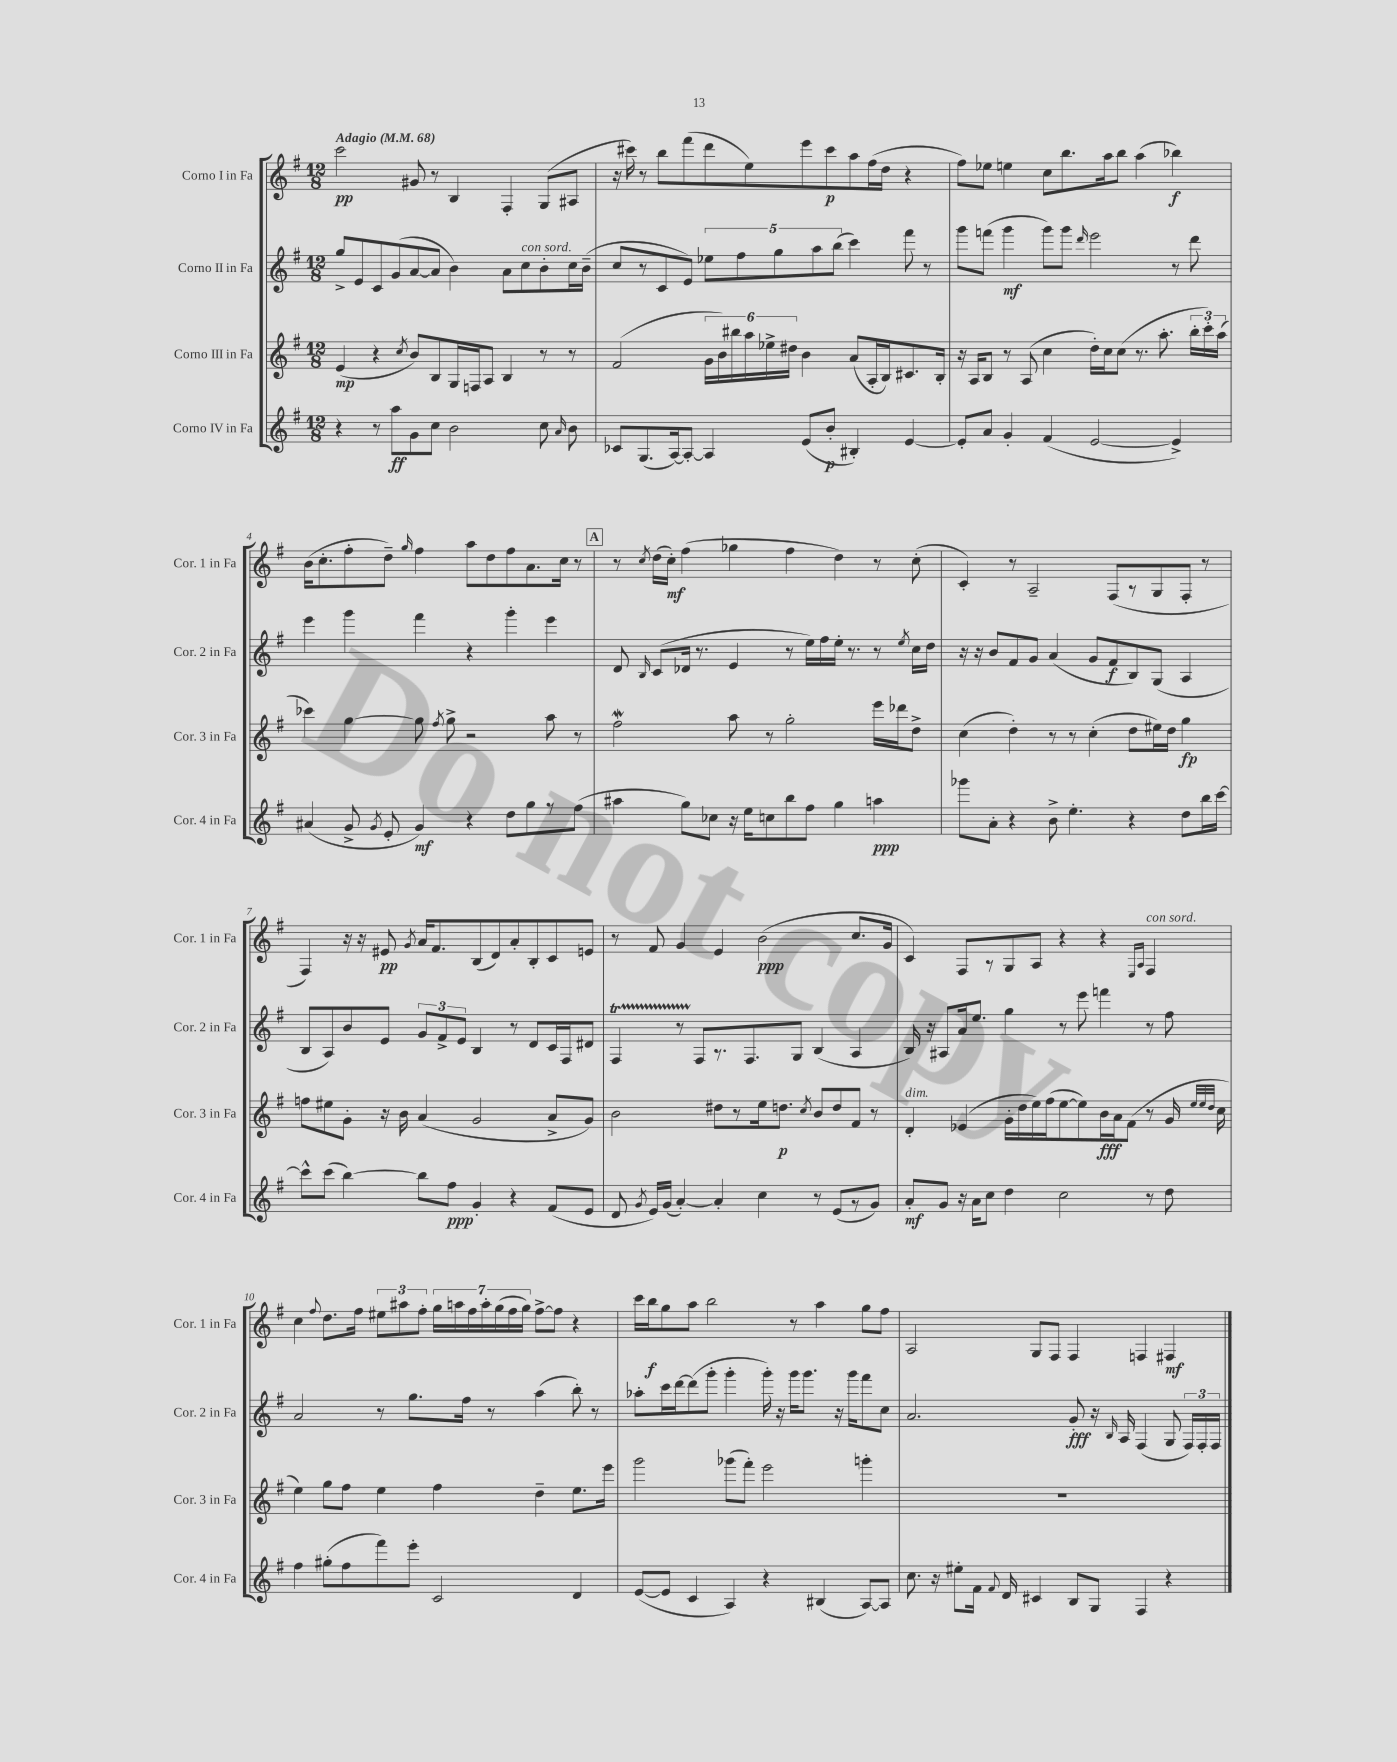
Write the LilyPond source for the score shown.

<<
\new StaffGroup <<
\new Staff = "s0" \with { instrumentName = "Corno I in Fa" shortInstrumentName = "Cor. 1 in Fa" } {
    \clef treble \key g \major \numericTimeSignature \time 12/8 \tempo "Adagio" 4 = 68
    \autoBeamOff c'''2\pp gis'8 r8 b4 fis4-. g8[( ais8] |
    r16 cis'''16) r8 b''8[ fis'''8( d'''8 e''8) e'''8 cis'''8\p a''8 fis''16( d''16] r4 |
    fis''8[) ees''8] e''4 c''8[ b''8. a''16 b''8] a''4( bes''4\f) |
    b'16[( c''8.-. fis''8-. d''8]--) \grace { g''16 } fis''4 a''8[ d''8 fis''8 a'8. c''16] r8 |
    \mark \markup { \box "A" } r8 \acciaccatura { c''8 } d''16[( c''16]-.\mf) fis''4( ges''4 fis''4 d''4) r8 c''8-.( |
    c'4-.) r8 a2-- fis8[( r8 g8 fis8]-. r8 |
    fis4) r16 r16 eis'8\pp \acciaccatura { g'8 } a'16[ fis'8. b8( d'8) a'8-. b8-. c'8 e'8] |
    r8 fis'8 g'4 e'4 b'2\ppp( c''8.[ g'16] |
    c'4) fis8[ r8 g8 a8] r4 r4 \grace { e16[ a16] } fis4^\markup { \italic "con sord." } |
    c''4 \appoggiatura { fis''8 } d''8.[ fis''16] \tuplet 3/2 { eis''8[ ais''8 fis''8]-. } \tuplet 7/4 { g''16[ a''16 fis''16 a''16-. g''16( fis''16 g''16]) } fis''8[~-> fis''8] r4 |
    c'''16[ b''16\f g''8 a''8] b''2 r8 a''4 g''8[ fis''8] |
    a2 g8[ fis8] fis4 f4 fis4\mf \bar "|." |
}
\new Staff = "s1" \with { instrumentName = "Corno II in Fa" shortInstrumentName = "Cor. 2 in Fa" } {
    \clef treble \key g \major \numericTimeSignature \time 12/8
    \autoBeamOff g''8[-> e'8 c'8 g'8( a'8~ a'8] b'4) a'8[ c''8^\markup { \italic "con sord." } b'8-. c''16 b'16]--( |
    c''8[ r8 c'8 e'8]) \tuplet 5/4 { ees''8[ fis''8 g''8 a''8 b''8]( } c'''4) fis'''8 r8 |
    g'''8[ f'''8]( g'''4\mf g'''8[) g'''8] \grace { d'''16 } e'''2 r8 d'''8 |
    e'''4 g'''4 fis'''4 r4 g'''4-. e'''4 |
    \mark \markup { \box "A" } d'8 \grace { b16 } c'8[( des'16] r8. e'4 r8 e''16[) fis''16 e''16]-. r8. r8 \acciaccatura { e''8 } c''16[ d''16] |
    r16 r16 b'8[ fis'8 g'8] a'4( g'8[ fis'8\f b8) g8]( a4 |
    b8[ a8) b'8 e'8] \tuplet 3/2 { g'8[ fis'8-> e'8] } b4 r8 d'8[ c'16 fis16 dis'8] |
    fis4\startTrillSpan r8 fis8[\stopTrillSpan r8. fis8. g8] b4( a4 |
    b16) r16 ais8[ a'16 e''8.] g''4 r8 e'''8 f'''4 r8 fis''8 |
    a'2 r8 g''8.[ fis''16] r8 a''4( b''8-.) r8 |
    aes''8[-. c'''16 d'''16~ d'''8( g'''8]-. g'''4-. g'''16-.) r16 g'''16[ g'''8.] r16 g'''16[ fis'''8 c''8] |
    a'2. g'8-.\fff r16 \grace { b16 } a16 fis4( g8 \tuplet 3/2 { fis16[) fis16-. fis16] } \bar "|." |
}
\new Staff = "s2" \with { instrumentName = "Corno III in Fa" shortInstrumentName = "Cor. 3 in Fa" } {
    \clef treble \key g \major \numericTimeSignature \time 12/8
    \autoBeamOff e'4\mp( r4 \acciaccatura { c''8 } b'8[) b8 g16 f16 a8] b4 r8 r8 |
    fis'2( \tuplet 6/4 { g'16[ b'16) bis''16 a''16 ees''16-> dis''16] } b'4 a'8[( a16-. b16) cis'8. b16]-. |
    r16 a16[ b8] r8 a8( c''4 d''16[-.) c''16 c''8]( r8. a''8.-. \tuplet 3/2 { b''16[-. c'''16-.) a''16]( } |
    ces'''4) g''4~ g''8 \acciaccatura { fis''8 } g''8-> r2 a''8 r8 |
    \mark \markup { \box "A" } fis''2\mordent a''8 r8 g''2-. e'''16[ des'''16 d''8]-> |
    c''4( d''4-.) r8 r8 c''4-.( d''8[ eis''16) d''16] g''4\fp |
    f''8[ eis''8 g'8]-. r16 b'16 a'4( g'2 a'8[-> g'8]) |
    b'2 dis''8[ r8 e''16 d''8.]\p \acciaccatura { c''8 } b'8[ d''8 fis'8] r8 |
    d'4-.^\markup { \italic "dim." } ees'4( g'16[-. d''16 e''16) fis''16( e''8~ e''8) b'16\fff a'16 fis'8]( r8 g'16 \grace { e''32[ e''32 d''32] } c''16 |
    e''4) g''8[ fis''8] e''4 fis''4 d''4-- e''8.[ e'''16] |
    g'''2 ges'''8[( fis'''8]-.) e'''2 g'''4-. |
    R1. \bar "|." |
}
\new Staff = "s3" \with { instrumentName = "Corno IV in Fa" shortInstrumentName = "Cor. 4 in Fa" } {
    \clef treble \key g \major \numericTimeSignature \time 12/8
    \autoBeamOff r4 r8 a''8[\ff g'8 c''8] b'2 c''8 \grace { a'16 } b'8 |
    ces'8[ g8.( a16~) a8]~-. a4 e'8[( b'8]-.\p bis4-.) e'4~ |
    e'8[-. a'8] g'4-. fis'4( e'2~ e'4->) |
    ais'4( g'8-> \acciaccatura { g'8 } e'8-. g'4\mf) r4 d''8[ g''8 r8 fis''8]( |
    \mark \markup { \box "A" } ais''4 g''8[) ces''8] r16 e''16[ c''8 b''8 fis''8] g''4 a''4\ppp |
    ges'''8[ a'8]-. r4 b'8-> e''4.-. r4 d''8[ b''16 c'''16]~ |
    c'''8[-^ c'''8]( b''4~) b''8[ fis''8]\ppp g'4-. r4 fis'8[( e'8] |
    d'8 \acciaccatura { g'8 } e'16[) g'16]( a'4~-.) a'4-. c''4 r8 e'8[( r8 g'8]) |
    a'8[-.\mf g'8] r16 a'16[ c''8] d''4 c''2 r8 d''8 |
    fis''4 gis''8[-.( fis''8 fis'''8) e'''8]-. c'2 d'4 |
    e'8[~( e'8] c'4 a4) r4 bis4( a8[~) a8] |
    c''8. r16 eis''8[-. fis'16] \appoggiatura { fis'8 } d'16 cis'4 b8[ g8] fis4 r4 \bar "|." |
}
>>
>>
